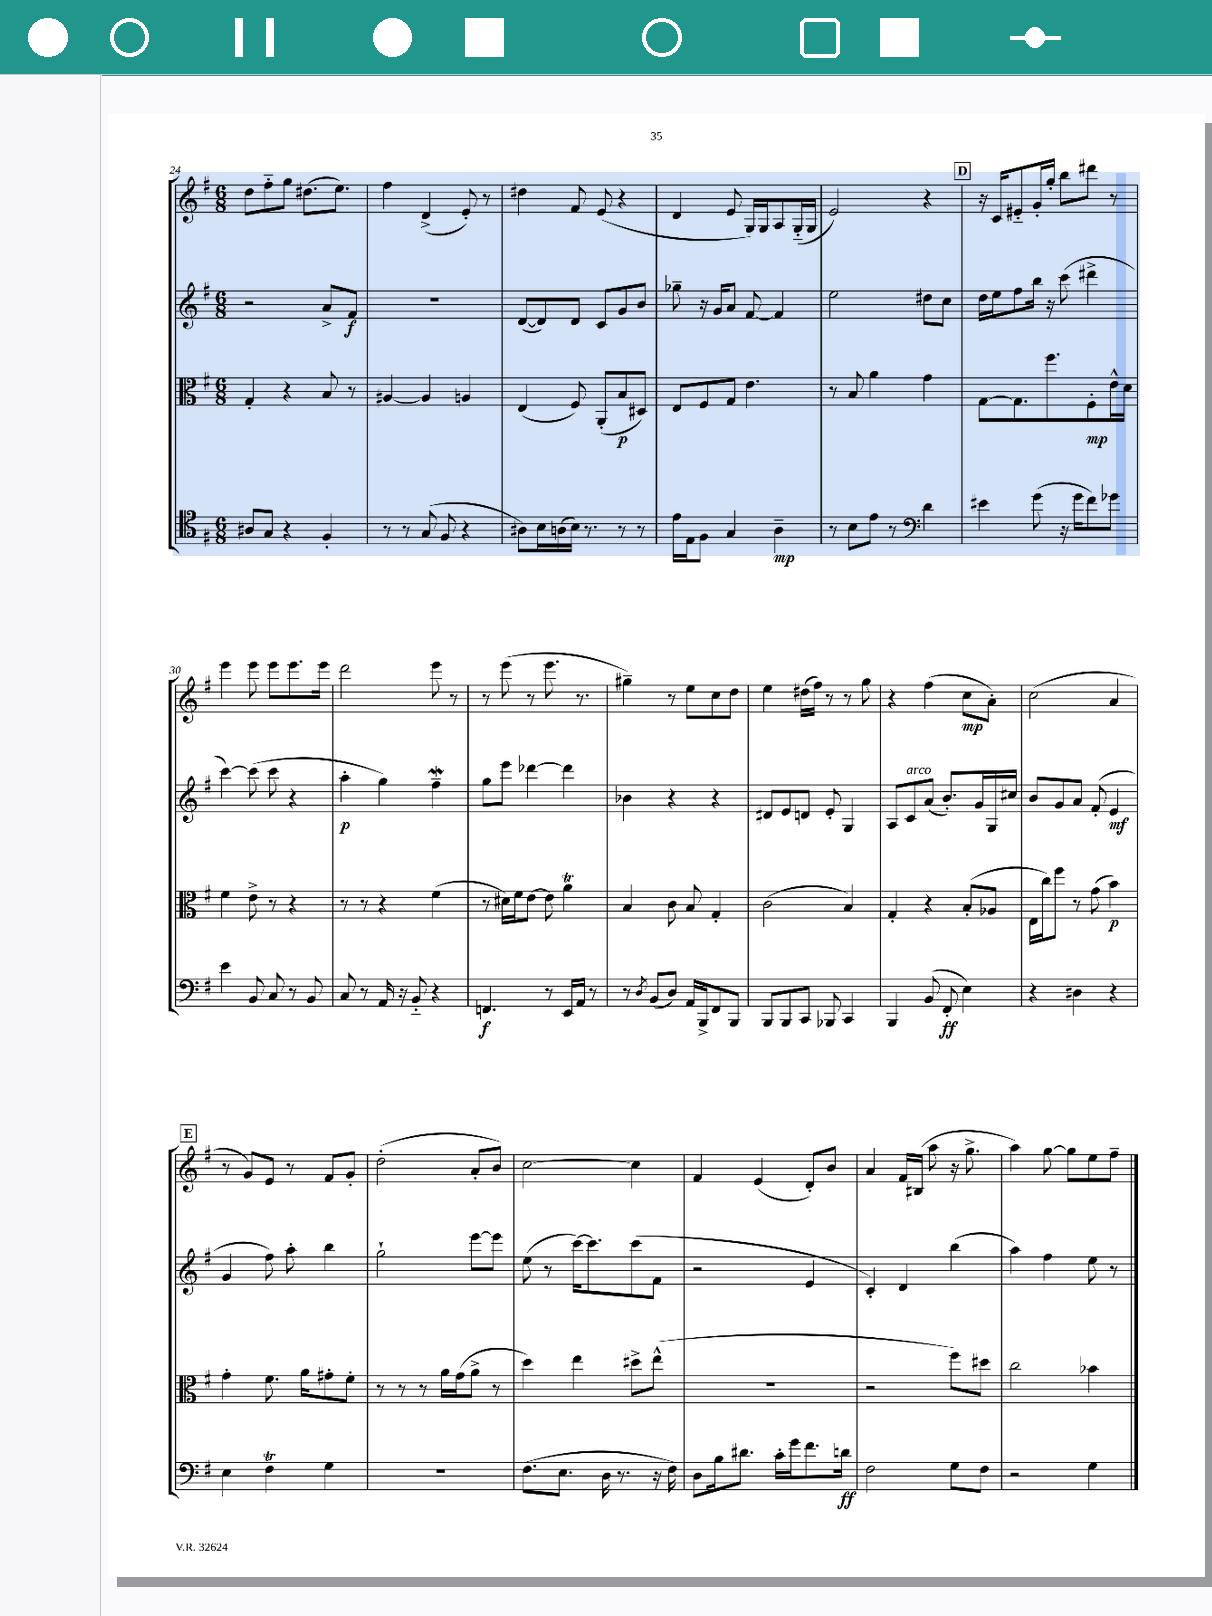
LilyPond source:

<<
\new StaffGroup <<
\new Staff = "s0" {
    \clef treble \key g \major \numericTimeSignature \time 6/8
    d''8 fis''8-_ g''8 dis''8.( e''8.) |
    fis''4 d'4->( e'8-.) r8 |
    dis''4 fis'8 e'8( r4 |
    d'4 e'8 g16) g16 a8 g16-_( g16 |
    e'2) r4 |
    \mark \markup { \box "D" } r16 c'16 eis'8-_ g'16-. g''16-. b''8 dis'''8 r8 |
    e'''4 e'''8 e'''8 e'''8. e'''16 |
    d'''2 e'''8 r8 |
    r8 e'''8( r8 e'''8. r8. |
    gis''4--) r8 e''8 c''8 d''8 |
    e''4 dis''16( fis''16) r8 r8 g''8 |
    r4 fis''4( c''8\mp a'8-.) |
    c''2( a'4 |
    \mark \markup { \box "E" } r8 g'8) e'8 r8 fis'8 g'8-. |
    d''2-.( a'8-. b'8) |
    c''2~ c''4 |
    fis'4 e'4( d'8-.) b'8 |
    a'4 fis'16 bis16( a''8 r16 g''8.-> |
    a''4) g''8~ g''8 e''8 fis''8-- \bar "|." |
}
\new Staff = "s1" {
    \clef treble \key g \major \numericTimeSignature \time 6/8
    r2 a'8-> fis'8\f |
    R2. |
    d'8~( d'8) d'8 c'8 g'8 b'8 |
    ges''8-- r16 g'16 a'8 fis'8~ fis'4 |
    e''2 dis''8 c''8 |
    \mark \markup { \box "D" } d''16 e''16 fis''8 b''16 r16 c'''8( dis'''4-> |
    c'''4~) c'''8( c'''8 r4 |
    a''4-.\p g''4) fis''4--\mordent |
    g''8 e'''8 des'''4~ des'''4 |
    bes'4 r4 r4 |
    dis'8 e'8 d'8 e'8-. g4 |
    a8 c'8^\markup { \italic "arco" } a'8( b'8.-.) g'16 g16 cis''16 |
    b'8 g'8 a'8 fis'8-.( e'4\mf |
    \mark \markup { \box "E" } g'4 fis''8) a''8-. b''4 |
    g''2-! e'''8~ e'''8 |
    e''8( r8 c'''16~) c'''8. c'''8( fis'8 |
    r2 e'4 |
    c'4-.) d'4 b''4( |
    a''4) fis''4 e''8 r8 \bar "|." |
}
\new Staff = "s2" {
    \clef alto \key g \major \numericTimeSignature \time 6/8
    g4-. r4 b8 r8 |
    ais4~ ais4 a4 |
    e4( fis8) a,8-.( b8\p dis8) |
    e8 fis8 g8 e'4. |
    r8 b8 a'4 g'4 |
    \mark \markup { \box "D" } g8~ g8. fis''8. fis8-.\mp e'16-^ d'16 |
    fis'4 e'8-> r8 r4 |
    r8 r8 r4 fis'4( |
    r8 dis'16) fis'16 e'8~ e'8 a'4\trill |
    b4 c'8 b8 g4-. |
    c'2( b4) |
    g4-. r4 b8-.( aes8 |
    e16 c''16) fis''8 r8 g'8( b'4\p) |
    \mark \markup { \box "E" } g'4-. fis'8. a'16 gis'8-. fis'8-. |
    r8 r8 r8 a'16 g'16( a'8-> r8 |
    d''4) e''4 dis''8-> e''8-^( |
    R2. |
    r2 fis''8) dis''8 |
    c''2 bes'4 \bar "|." |
}
\new Staff = "s3" {
    \clef tenor \key g \major \numericTimeSignature \time 6/8
    ais8 g8 r4 fis4-. |
    r8 r8 g8( fis8 r4 |
    ais8) b16 a16( b16) r8. r8 r8 |
    e'16 e16 fis8 g4 a4--\mp |
    r8 b8 e'8 r8 \clef bass d'4 |
    \mark \markup { \box "D" } eis'4 g'8( r16 g'16 fis'8) ges'8 |
    e'4 b,8 c8 r8 b,8 |
    c8 r8 a,16 r16 b,8-_ r4 |
    f,4.\f r8 e,16 a,16 r8 |
    r8 \acciaccatura { d8 } b,8( d8) a,16 b,,16-> fis,8 b,,8 |
    b,,8 b,,8 c,8 bes,,8 c,4 |
    b,,4 b,8( fis,8-.\ff e4) |
    r4 dis4 r4 |
    \mark \markup { \box "E" } e4 fis4\trill g4 |
    R2. |
    fis8.( e8. d16 r8. r16 fis16) |
    d8 b16 dis'8. c'16-. g'16 fis'8. d'16\ff |
    fis2 g8 fis8 |
    r2 g4 \bar "|." |
}
>>
>>
\layout { \context { \Score currentBarNumber = #24 } }
